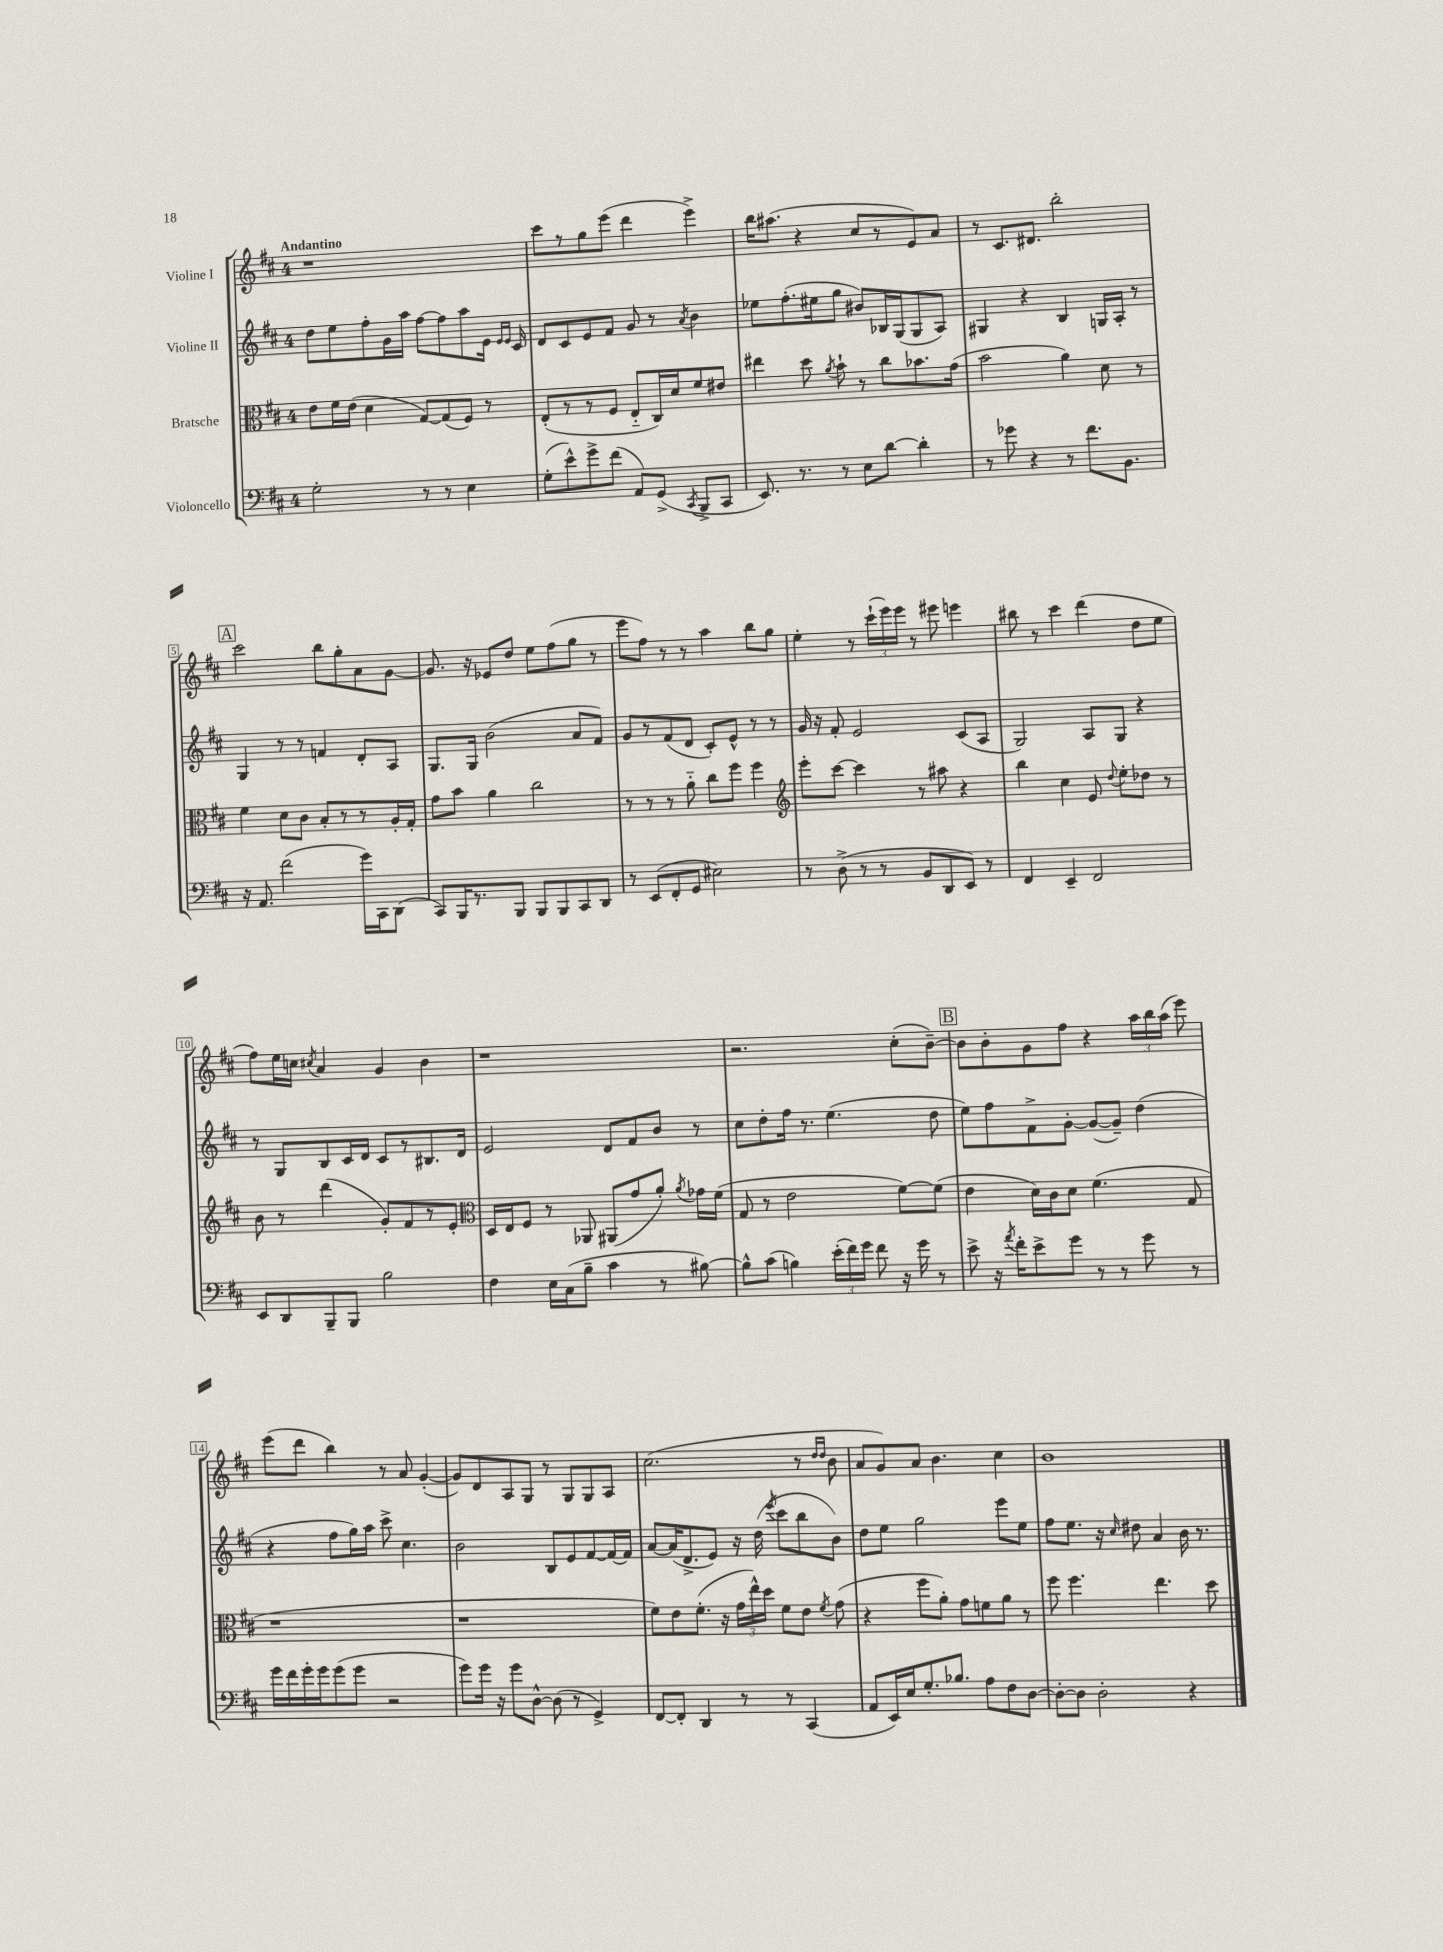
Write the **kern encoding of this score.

**kern	**kern	**kern	**kern
*part4	*part3	*part2	*part1
*staff4	*staff3	*staff2	*staff1
*I"Violoncello	*I"Bratsche	*I"Violine II	*I"Violine I
*clefF4	*clefC3	*clefG2	*clefG2
*k[f#c#]	*k[f#c#]	*k[f#c#]	*k[f#c#]
*M4/4	*M4/4	*M4/4	*M4/4
=1	=1	=1	=1
!	!	!	!LO:TX:a:B:t=Andantino
2G'\	8e\L	8dd\L	1r
.	16f#\L	8ee\	.
.	(16e\JJ	.	.
.	4d\	8ff#'\	.
.	.	16g\L	.
.	.	16aa\JJ	.
8r	[8G/L)	[8ff#\L	.
8r	(8G/]	8ff#\]	.
4E\	8F#/J)	8aa\	.
.	8r	16e\Jk	.
.	.	16qqe/LL	.
.	.	16qqe/JJ	.
.	.	16c#/	.
=2	=2	=2	=2
(8G'\L	(8E'/L	8d/L	8ccc#\L
8e^^\)	8r	8c#/	8r
8g^\	8r	8e/	8gg\
(8f#\J	8F#/J	8f#/J	(8eee\J
8AA/L)	8E/L	8g/	4ddd\
(8GG^/J	16C#/L)	8r	.
.	16d/J	.	.
8qCC#/	.	8qa/	.
8BBB^/L	8f#/	4b\	4eee^\)
8CC#/J	8e#X/J	.	.
=3	=3	=3	=3
8.EE/)	4ee#X\	8ee-X\L	16bb\KL
.	.	.	(8.aa#X\J
.	.	(8.ff#'\	.
8.r	.	.	.
.	8dd\	.	4r
.	.	16ee#X\k	.
.	8qa/	.	.
8r	8b`\	8gg\J	.
8E\L	8r	8b#X/L)	8cc#/L
[8d\J	8cc#\L	16B-X/L	8r
.	.	(16G/J	.
4d'\]	8.b-X\	8G/	8e/)
.	.	8A/J)	8a/J
.	(16g\Jk	.	.
=4	=4	=4	=4
8r	2b\	4G#X/	8r
8g-X\	.	.	8.c#/L
4r	.	4r	.
.	.	.	8.d#X/J
8r	4a\)	4B/	2bb'\
8.f#\L	.	.	.
.	8d\	16Gn/LL	.
8.BB\J	.	16A'/JJ	.
.	8r	8r	.
!!LO:LB:g=z
!!LO:REH:place=s1:t=A
=5	=5	=5	=5
16r	4f#\	4G/	2ccc#\
8.AA/	.	.	.
(2f#\	8d\L	8r	.
.	8c#\J	8r	.
.	8B'/L	4fn/	8bb\L
.	8r	.	8gg'\
16g\LL)	8r	8d'/L	8a\
16CC#\J	.	.	.
(8DD\J	16A'/L	8A/J	[8g\J
.	16G'/JJ	.	.
=6	=6	=6	=6
8CC#/L)	8g\L	8.G/L	8.g/]
16BBB/K	8b\J	.	.
8.r	.	16G/Jk	16r
.	4a\	(2b\	8e-X/L
8BBB/J	.	.	8dd/J
8BBB/L	2cc#\	.	8ee\L
8BBB/	.	.	(8ff#\
8CC#/	.	8a/L	8gg\J
8DD/J	.	8f#/J)	8r
=7	=7	=7	=7
8r	8r	8g/L	8eee\L
(8EE/L	8r	8r	8ff#\J)
8FF#'/	8r	(8f#/	8r
8GG/J	8a\	8d/J	8r
2E#X\)	8cc#\L	8c#'/L)	4aa\
.	8ff#\J	8e^^/J	.
.	4ff#\	8r	8bb\L
.	.	8r	8gg\J
=8	=8	=8	=8
*	*clefG2	*	*
8r	8eee'\L	16g/	4ee'\
.	.	16r	.
(8D^\	[8ccc#\J	8f#'/	.
8r	4ccc#\]	2e/	8r
8r	.	.	(24ccc#`\LL
.	.	.	24eee\)
.	.	.	24eee\JJ
8BB/L	8r	.	8r
8DD/	8aa#X\	.	8eee#X\
8EE/J)	4r	(8c#/L	4eeen\
8r	.	8A/J	.
=9	=9	=9	=9
4FF#/	4bb\	2G/)	8bb#X\
.	.	.	8r
4EE~/	4cc#\	.	4ccc#\
2FF#/	8e/	8A/L	(4ddd\
.	8qqdd/	.	.
.	8ee'\L	8G/J	.
.	8dd-X\J	4r	8dd\L
.	8r	.	8ee\J
!!LO:LB:g=z
=10	=10	=10	=10
8EE/L	8b\	8r	8ff#\L)
8DD/	8r	8G/L	16ee\L
.	.	.	16ccn\JJ
.	.	.	8qcc#X/
8BBB~/	(4ddd\	8B/	4a/
8BBB/J	.	16c#/L	.
.	.	16d/JJ	.
2B\	8g'/L)	8c#/L	4g/
.	8f#/	8r	.
.	8r	8.B#X/	4b\
.	8e'/J	.	.
.	.	16d/Jk	.
=11	=11	=11	=11
*	*clefC3	*	*
4F#\	16D/LL	2e/	1r
.	16E/J	.	.
.	8F#/J	.	.
16E\LL	8r	.	.
(16C#\J	.	.	.
8B~\J	8AA-X/	.	.
4c#\	(8AA#X/L	8d/L	.
.	8g/	8f#/	.
8r	8a'/J)	8b/J	.
.	8qa/	.	.
[8B#X\)	16g-X\LL	8r	.
.	(16f#\JJ	.	.
=12	=12	=12	=12
8B#^^\L]	8G/	8cc#\L	2.r
(8c#\J	8r	8dd'\	.
4Bn\)	2e\	16ff#\Jk	.
.	.	8.r	.
(24e'\LL	.	(4.ee\	.
24f#\)	.	.	.
24g\JJ	.	.	.
8f#\	.	.	.
16r	[8f#\L)	.	(8cc#'\L
16g\	.	.	.
8r	(8f#\J]	8dd\	[8b~\J)
!!LO:REH:place=s1:t=B
=13	=13	=13	=13
8e^\	4e\	8ee\L)	8b\L]
16r	.	8ff#\	8b'\
8qa/	.	.	.
16f#'\KL	.	.	.
8e^\	16d\LL)	8f#^\	8g\
.	16c#\J	.	.
8g\J	8d\J	[8g'\J	8ff#\J
8r	(4.f#\	(8g/L_	4r
8r	.	8g~/J])	.
8g\	.	(4dd\	24aa\LL
.	.	.	24bb\
.	.	.	(24aa\JJ
8r	8G/	.	8eee\)
!!LO:LB:g=z
=14	=14	=14	=14
16g\LL	1r	4r	(8eee\L
16f#\	.	.	.
16g'\	.	.	8ddd\J
16g\J	.	.	.
(8g\	.	8ff#\L	4bb\)
8g\J	.	16gg\L)	.
.	.	16aa\JJ	.
2r	.	8ccc#^\	8r
.	.	4.cc#\	8a/
.	.	.	([4g'/
=15	=15	=15	=15
8g\L)	1r	2b\	8g/L])
16g\Jk	.	.	8d/
16r	.	.	.
8g\L	.	.	8A/
[8D^^\J	.	.	8G/J
(8D\]	.	8B/L	8r
8r	.	8e/	8G/L
4GG^/)	.	[8f#/	8G/
.	.	16f#/L_	8A/J
.	.	16f#/JJ]	.
=16	=16	=16	=16
[8FF#/L	8f#\L)	[8a/L	(2.cc#\
8FF#'/J]	8e\	(16a/K]	.
.	.	8.d^/	.
4DD/	(8.f#'\J	.	.
.	.	8e/J)	.
.	16r	.	.
8r	24g\LL	16r	.
.	24ee^^\)	.	.
.	.	(16dd\	.
.	24dd\JJ	.	.
.	.	8qeee/	.
8r	8f#\L	8ccc#\L	.
(4CC#/	8e\J	8bb\	8r
.	.	.	16qqdd/LL
.	8qf#/	.	16qqdd/JJ
.	(8g\	8b\J)	8b\
=17	=17	=17	=17
8AA/L	4r	8dd\L	8a/L
16EE/L)	.	8ee\J	8g/)
16E/J	.	.	.
8.G'/	8ff#\L	2gg\	8a/J
.	8a'\J)	.	4.b\
8.B-X/J	.	.	.
.	8g\L	.	.
8A\L	8fn\	.	.
8F#\	8a\J	8eee\L	4cc#\
[8D\J	8r	8ee\J	.
=18	=18	=18	=18
8D'\L_	8ff#\	8ff#\L	1b
8D\J]	4.ff#\	8.ee\J	.
2D'\	.	.	.
.	.	16r	.
.	.	16qqcc#/	.
.	.	8dd#X\	.
.	4.ee\	4a/	.
4r	.	16b\	.
.	.	8.r	.
.	8dd\	.	.
==	==	==	==
*-	*-	*-	*-
